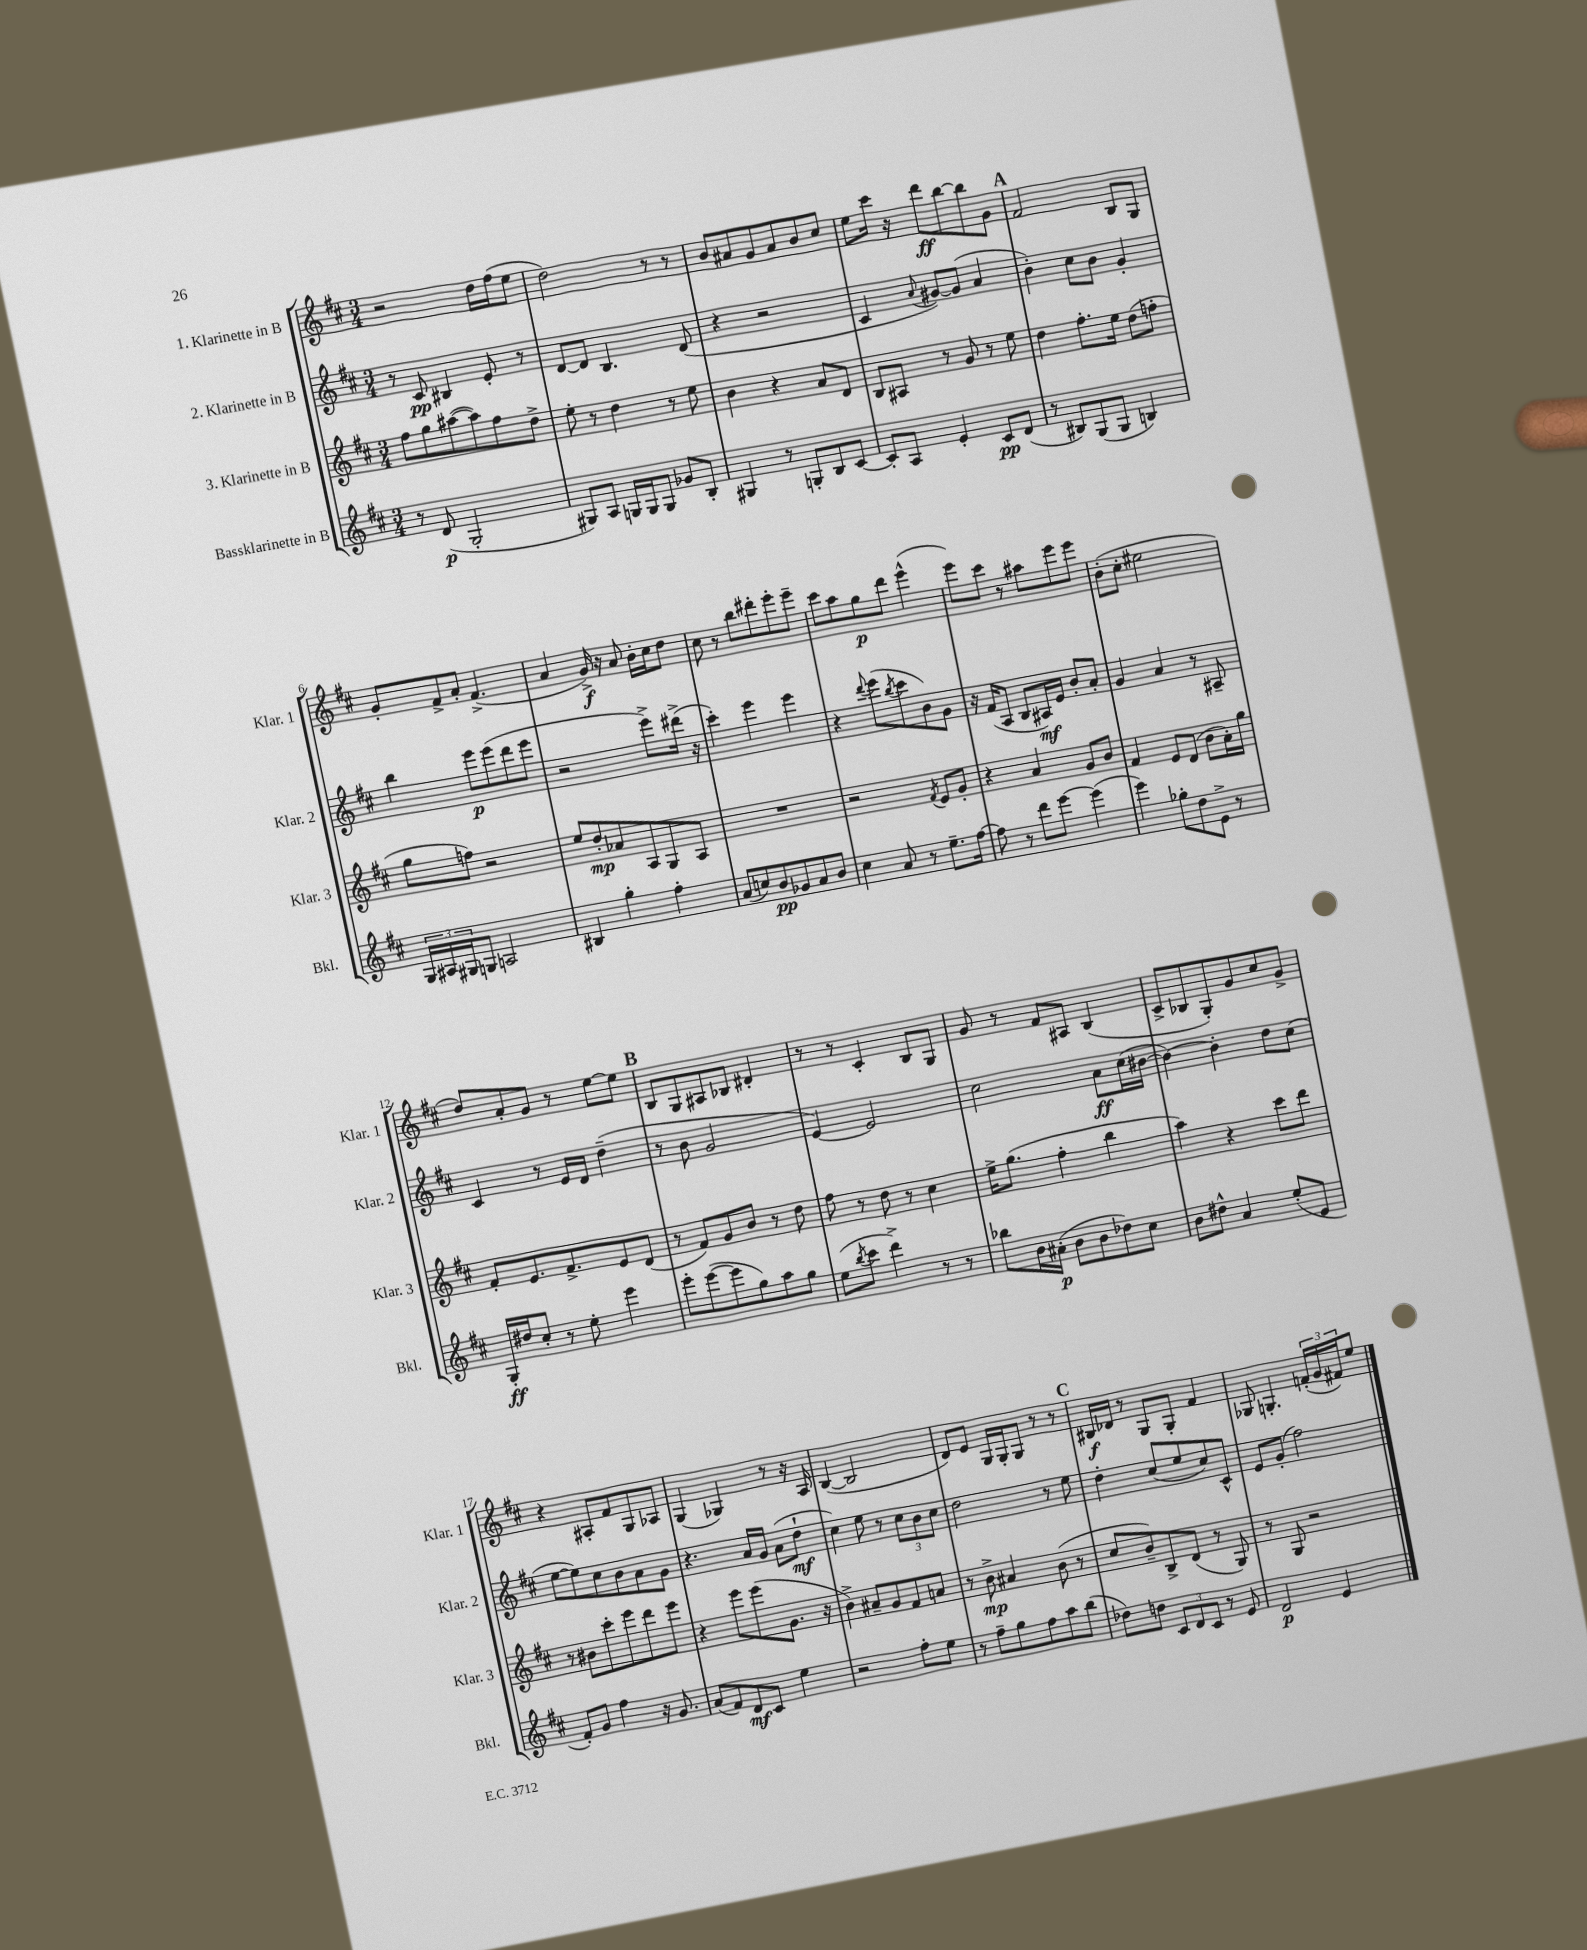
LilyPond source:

<<
\new StaffGroup <<
\new Staff = "s0" \with { instrumentName = "1. Klarinette in B" shortInstrumentName = "Klar. 1" } {
    \clef treble \key d \major \numericTimeSignature \time 3/4
    r2 d''16 fis''16( e''8 |
    d''2) r8 r8 |
    b'8 ais'8 g'8 ais'8 b'8 cis''8 |
    e''8 cis'''16 r16 d'''8\ff b''8~ b''8 g'8 |
    \mark \markup { \bold "A" } fis'2 b8 g8 |
    g'8-. fis'8-> a'8-. fis'4.->( |
    a'4 g'16->\f) r16 a'8 b'16-. cis''16 d''8 |
    cis''8 r8 b''8 dis'''8-. e'''8-. e'''8-- |
    cis'''8 a''8 g''8\p d'''8 e'''4-^( |
    e'''8) cis'''8 r8 ais''8 e'''8 e'''8 |
    b'8-.( cis''8-. eis''2 |
    d''8) a'8-. g'8 r8 e''8~ e''8 |
    \mark \markup { \bold "B" } b8 g8 ais8 bes8 dis'4-. |
    r8 r8 cis'4-. b8 g8 |
    g'8 r8 fis'8 ais8 b4( |
    cis'8-> bes8 g8-.) g'8 cis''8 g'8-> |
    r4 ais8-. fis'8 g8 aes8 |
    g4( ges4) r8 r16 a16 |
    b4~( b2 |
    d'8) e'8 g16 g16-. g8 r8 r8 |
    \mark \markup { \bold "C" } bis16\f des'16 r8 g8 g8-. fis'4 |
    ges8 g4.-. \tuplet 3/2 { f'16-.( g'16 fis'16) } e''8 \bar "|." |
}
\new Staff = "s1" \with { instrumentName = "2. Klarinette in B" shortInstrumentName = "Klar. 2" } {
    \clef treble \key d \major \numericTimeSignature \time 3/4
    r8 cis'8\pp bis4 e'8-. r8 |
    d'8~ d'8 b4. d'8( |
    r4 r2 |
    cis'4 \appoggiatura { a'8 } gis'8~) gis'8( a'4 |
    \mark \markup { \bold "A" } b'4-.) cis''8 b'8 g'4-. |
    b''4 e'''8\p e'''8( d'''8 e'''8 |
    r2 e'''8->) dis'''16->( r16 |
    cis'''4-.) e'''4 e'''4 |
    r4 \appoggiatura { d'''8 } e'''8( \acciaccatura { b''8 } cis'''8 b'8) g'8 |
    r16 fis'16( a8 b8 ais16\mf) e'16 b'8-. a'8-. |
    g'4 a'4 r8 ais8-- |
    cis'4 r8 e'16 d'16 d''4--( |
    \mark \markup { \bold "B" } r8 b'8 g'2 |
    e'4~) e'2 |
    cis''2 a'8\ff cis''16( bis'16~ |
    bis'4~) bis'4-. d''8 cis''8( |
    e''8~ e''8) cis''8 b'8 a'8 g'8 |
    r4. a'16 g'16 a'8( d''8-!\mf |
    cis''4) e''8 r8 \tuplet 3/2 { cis''8 b'8 cis''8 } |
    d''2 r8 e''8 |
    \mark \markup { \bold "C" } d''4-. cis''8( e''8 cis''8) cis'8-^ |
    e'8 g'8-.( fis''2) \bar "|." |
}
\new Staff = "s2" \with { instrumentName = "3. Klarinette in B" shortInstrumentName = "Klar. 3" } {
    \clef treble \key d \major \numericTimeSignature \time 3/4
    fis''8 g''8 ais''8~( ais''8) fis''8 d''8-> |
    e''8-. r8 d''4 r8 e''8 |
    b'4 r4 a'8 d'8 |
    b8 ais8 r8 g'8 r8 e''8 |
    \mark \markup { \bold "A" } d''4 fis''8.-. e''16 d''8( f''8-. |
    g''8 f''8) r2 |
    e''8 d''8-.\mp aes'8 a8 g8 a8 |
    R2. |
    r2 \acciaccatura { fis'8 } e'8 g'8-. |
    r4 a'4 g'8 b'8 |
    fis'4 e'8 d'8( b'8 a'16-.) g''16 |
    fis'8-. e'8. fis'8.-> e'8 d'8( |
    \mark \markup { \bold "B" } r8 fis'8) g'8 b'8 r8 d''8 |
    fis''8 r8 d''8 r8 cis''4 |
    e''16-> g''8.( fis''4-. b''4 |
    a''4) r4 cis'''8 d'''8 |
    r8 bis'8 cis'''8-. e'''8 d'''8 e'''8 |
    r4 e'''8 e'''8( g'8. r16 |
    b'4->) ais'8-- g'8 fis'8 a'8 |
    r8 b'8->\mp ais'4 b'8( r8 |
    \mark \markup { \bold "C" } cis''8 b'8--) b8-> d'8( r8 g8) |
    r8 g8 r2 \bar "|." |
}
\new Staff = "s3" \with { instrumentName = "Bassklarinette in B" shortInstrumentName = "Bkl." } {
    \clef treble \key d \major \numericTimeSignature \time 3/4
    r8 d'8\p( g2-. |
    gis8) a8 g16 g16 g8 ges'8 b8-. |
    gis4 r8 g8-. b8 cis'8~ |
    cis'8-. a8 e'4-. cis'8\pp d'8( |
    \mark \markup { \bold "A" } r8 bis8) g8( g8 b4) |
    \tuplet 3/2 { g16 ais16 gis16 } g8 a2 |
    bis4 g''4-. fis''4-. |
    a'8( c''8) b'8\pp ges'8 a'8 b'8 |
    cis''4 a'8 r8 e''8.-- fis''16~ |
    fis''8 r8 d'''8 e'''8~ e'''4( |
    e'''4) ges''8-. d''8 e'8-> r8 |
    g16-.\ff dis''16 cis''8-. r8 e''8-. e'''4 |
    \mark \markup { \bold "B" } e'''8-. e'''8~( e'''8 g''8) a''8 g''8 |
    e''8( \acciaccatura { b''8 } cis'''8 d'''4->) r8 r8 |
    bes''8 b'16 ais'16-.\p( b'8 b'8 des''8) cis''8 |
    b'8 dis''8-^ a'4 e''8-.( e'8 |
    fis'8-.) g'8 fis''4 r16 g'8. |
    a'8( fis'8) d'8\mf cis'8 e''4 |
    r2 fis''8-. e''8 |
    r8 fis''8-- g''8 fis''8 a''8 b''8( |
    \mark \markup { \bold "C" } des''8) d''8 \tuplet 3/2 { cis'8 d'8 cis'8 } r8 e'8 |
    d'2\p e'4 \bar "|." |
}
>>
>>
